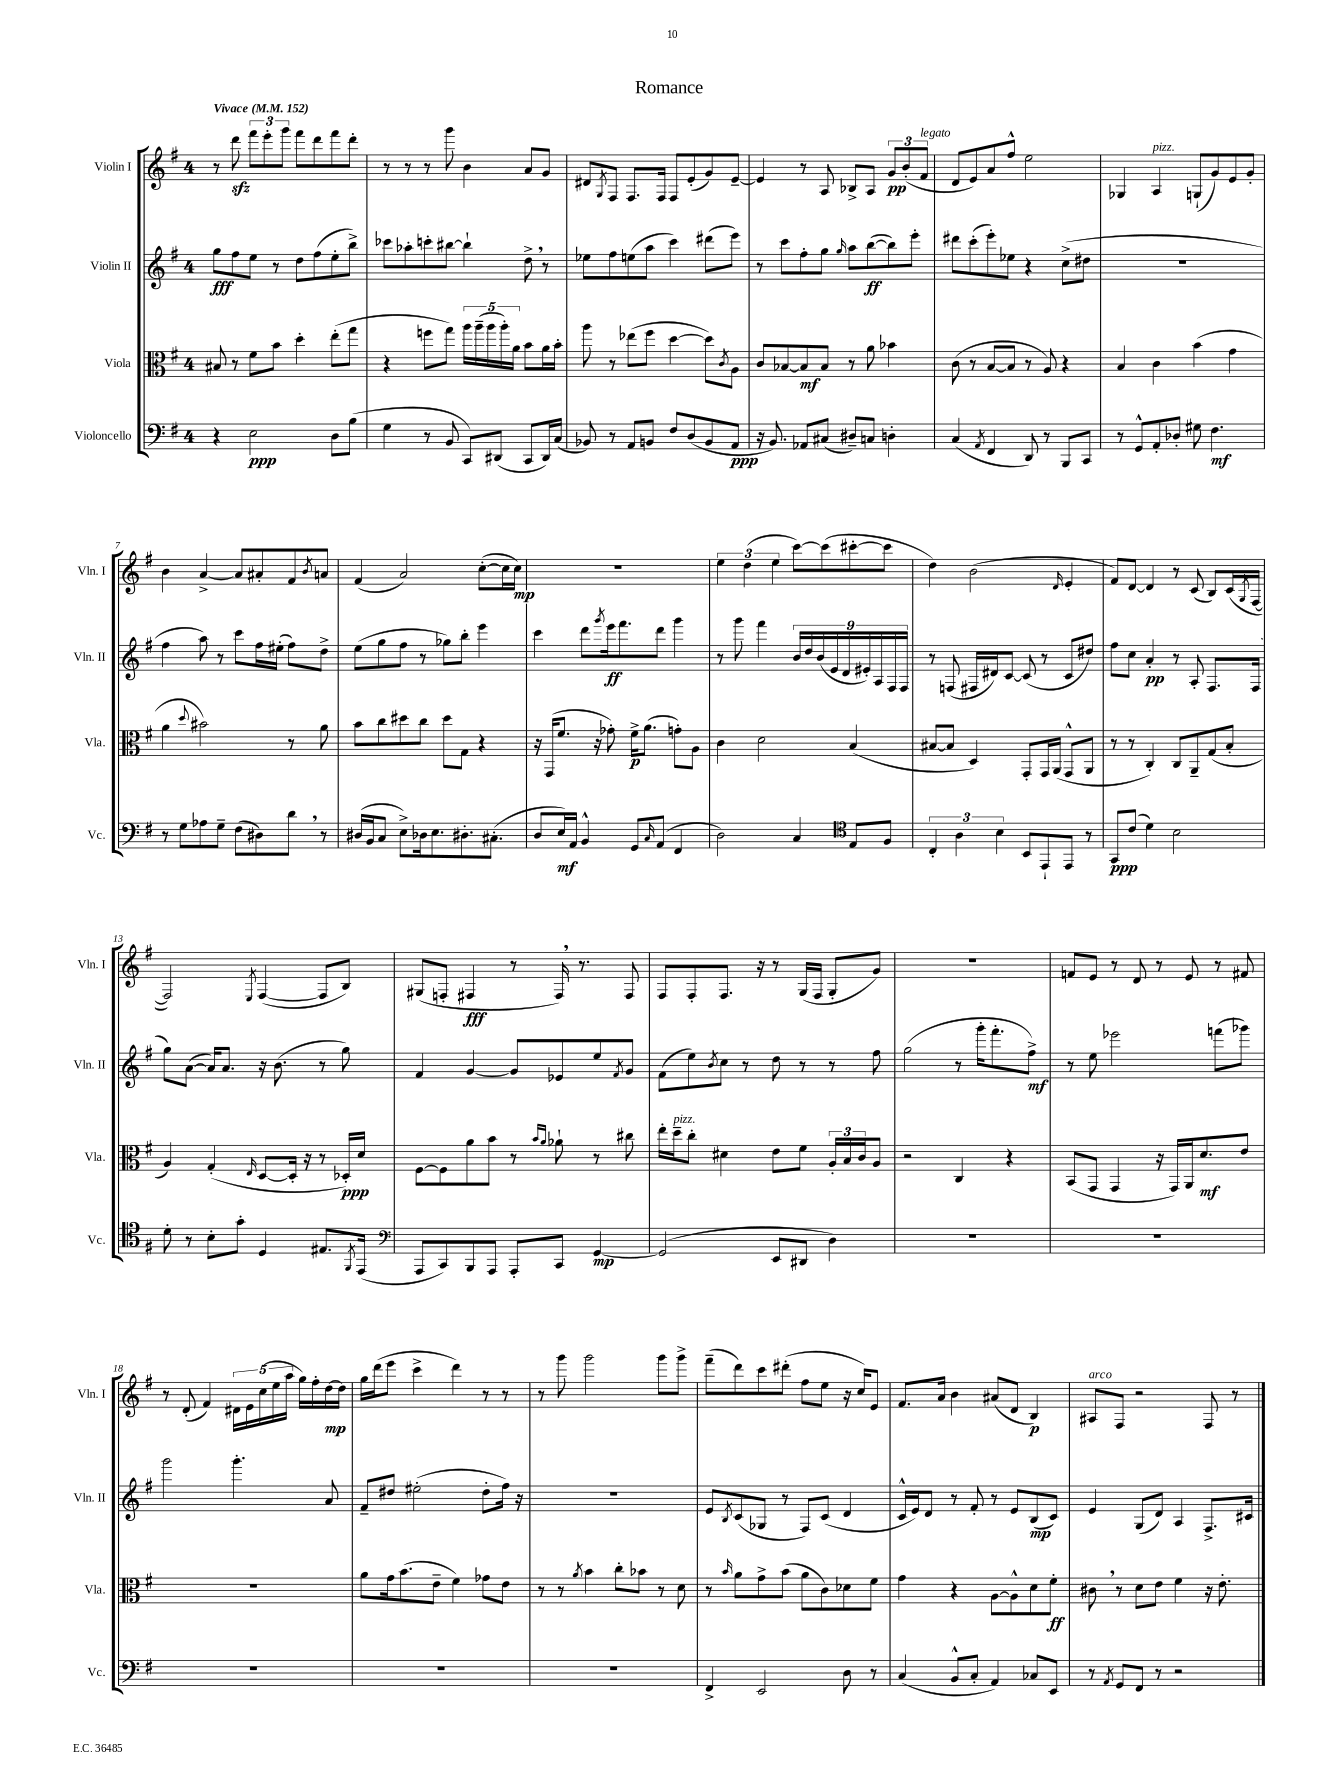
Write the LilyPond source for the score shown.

\header { title = "Romance" }
<<
\new StaffGroup <<
\new Staff = "s0" \with { instrumentName = "Violin I" shortInstrumentName = "Vln. I" } {
    \clef treble \key g \major \once \override Staff.TimeSignature.style = #'single-digit \time 4/4 \tempo "Vivace" 4 = 152
    r8 d'''8\sfz \tuplet 3/2 { fis'''8 e'''8-. g'''8 } fis'''8 d'''8 fis'''8 d'''8-. |
    r8 r8 r8 g'''8 b'4 a'8 g'8 |
    dis'8 \acciaccatura { g8 } fis8 fis8. fis16 fis8 e'8-.( g'8) e'8~-- |
    e'4 r8 a8 bes8-> a8 \tuplet 3/2 { g'8\pp b'8-.( fis'8^\markup { \italic "legato" } } |
    d'8 e'8) a'8 fis''8-^ e''2 |
    ges4 a4^\markup { \italic "pizz." } g8-!( g'8) e'8 g'8-. |
    b'4 a'4~-> a'8 ais'8-. fis'8 \acciaccatura { b'8 } a'8 |
    fis'4( a'2) c''8~-.( c''16 c''16\mp) |
    R1 |
    \tuplet 3/2 { e''4 d''4( e''4 } c'''8~) c'''8( cis'''8~-. cis'''8 |
    d''4) b'2( \grace { d'16 } e'4-. |
    fis'8) d'8~ d'4 r8 c'8( b8) c'16( \acciaccatura { g8 } fis16~ |
    fis2) \acciaccatura { e8 } fis4~( fis8 b8) |
    gis8( f8-. fis4\fff r8 fis16) \breathe r8. fis8 |
    fis8 fis8-. fis8. r16 r8 g16( fis16 g8-. g'8) |
    R1 |
    f'8 e'8 r8 d'8 r8 e'8 r8 fis'8 |
    r8 d'8-.( fis'4) \tuplet 5/4 { dis'16 e'16 c''16( e''16 a''16 } g''16) fis''16-. d''16~\mp d''16 |
    g''16 d'''16( e'''8 c'''4-> d'''4) r8 r8 |
    r8 g'''8 g'''2 g'''8 g'''8-> |
    fis'''8--( d'''8) c'''8 dis'''8-.( fis''8 e''8 r16 c''16) e'8 |
    fis'8. a'16 b'4 ais'8( d'8 b4\p) |
    ais8^\markup { \italic "arco" } fis8 r2 fis8 r8 \bar "|." |
}
\new Staff = "s1" \with { instrumentName = "Violin II" shortInstrumentName = "Vln. II" } {
    \clef treble \key g \major \once \override Staff.TimeSignature.style = #'single-digit \time 4/4
    g''8\fff fis''8 e''8 r8 d''8 fis''8( e''8-. b''8->) |
    ces'''8 aes''8-. c'''8-. bis''8~ bis''4-! d''8-> \breathe r8 |
    ees''8 fis''8 e''8( a''8 c'''4) dis'''8( e'''8) |
    r8 c'''8 fis''8-. g''8 \grace { g''16 } a''8 b''8~\ff( b''8) e'''8-. |
    dis'''8 c'''8-.( e'''8-.) ees''8 r4 c''8->( dis''8 |
    R1 |
    fis''4 a''8) r8 c'''8 fis''16 eis''16-.( fis''8) d''8-> |
    e''8( g''8 fis''8 r8 ges''8) b''8-. e'''4 |
    c'''4 d'''8 \acciaccatura { g'''8 } e'''16\ff fis'''8. d'''8 g'''4 |
    r8 g'''8 fis'''4 \tuplet 9/8 { b'16 d''16 b'16( e'16 d'16 eis'16-.) a16 fis16 fis16 } |
    r8 f8( fis16 dis'16) c'8~ c'8( r8 c'8 dis''8) |
    fis''8 c''8 a'4-.\pp r8 a8-. fis8. fis16( |
    g''8) a'8~( a'16) a'8. r16 b'8.( r8 g''8) |
    fis'4 g'4~ g'8 ees'8 e''8 \acciaccatura { fis'8 } g'8 |
    fis'8( e''8) \acciaccatura { b'8 } c''8 r8 d''8 r8 r8 fis''8 |
    g''2( r8 g'''16-. fis'''8.-. fis''8->\mf) |
    r8 e''8 ees'''2 f'''8( ges'''8) |
    g'''2 g'''4.-. a'8 |
    fis'8-- dis''8 eis''2-.( dis''8-. fis''16) r16 |
    R1 |
    e'8 \acciaccatura { b8 } c'8( ges8 r8 fis8) c'8( d'4 |
    c'16-^ e'16) d'8 r8 fis'8-. r8 e'8 b8\mp( c'8) |
    e'4 g8( d'8) a4 fis8.-> cis'16 \bar "|." |
}
\new Staff = "s2" \with { instrumentName = "Viola" shortInstrumentName = "Vla." } {
    \clef alto \key g \major \once \override Staff.TimeSignature.style = #'single-digit \time 4/4
    bis8 r8 fis'8 b'8 d''4-. e''8-.( g''8 |
    r4 f''8 g''8) \tuplet 5/4 { a''16 a''16--( a''16 a''16-.) a'16 } b'8 a'16 b'16-. |
    a''8 r8 ees''8( fis''8 d''4~ d''8) \acciaccatura { c'8 } a8 |
    c'8 bes8~ bes8\mf bes8 r8 a'8 bes'4 |
    c'8( r8 b8~ b8 r8 a8) r4 |
    b4 c'4 b'4( g'4 |
    a'4 \appoggiatura { d''8 } bis'2) r8 a'8 |
    b'8 c''8 dis''8 c''8 dis''8 g8 r4 |
    r16 g,16( fis'8. r16 ges'8-.) fis'16->\p a'8.( g'8-.) a8 |
    c'4 d'2 b4( |
    bis8~ bis8 d4) g,8-. g,16 a,16( g,8-^ a,8 |
    r8 r8 c4-.) c8 a,8-- g8( b8-. |
    a4) g4-.( \grace { e16 } d8~ d16-. r16 r8 des16-.\ppp) d'16 |
    fis8~ fis8 a'8 b'8 r8 \grace { b'16 a'16 } aes'8-! r8 cis''8 |
    e''16-. d''16--^\markup { \italic "pizz." } c''8-. dis'4 e'8 fis'8 \tuplet 3/2 { a16-. b16 c'16 } a8 |
    r2 c4 r4 |
    b,8( g,8 g,4 r16 g,16) a,16 d'8.\mf e'8 |
    R1 |
    a'8 g'16 b'8.( e'8-- fis'4) ges'8 e'8 |
    r8 r8 \acciaccatura { a'8 } b'4 c''8-. bes'8 r8 d'8 |
    r8 \grace { b'16 } a'8 g'8-> b'8( a'8 c'8) des'8 fis'8 |
    g'4 r4 a8~ a8-^ d'8 fis'8-.\ff |
    cis'8 \breathe r8 d'8 e'8 fis'4 r16 e'8.-. \bar "|." |
}
\new Staff = "s3" \with { instrumentName = "Violoncello" shortInstrumentName = "Vc." } {
    \clef bass \key g \major \once \override Staff.TimeSignature.style = #'single-digit \time 4/4
    r4 e2\ppp d8 b8( |
    g4 r8 b,8 c,8) dis,8( c,8 dis,16) c16( |
    bes,8) r8 a,8 b,8 fis8 d8( b,8 a,8\ppp |
    r16 b,8.) aes,8 cis8( dis8--) c8 d4-. |
    c4( \acciaccatura { a,8 } fis,4 d,8) r8 b,,8 c,8 |
    r8 g,8-^ a,8-. des8-. gis8 fis4.\mf |
    r8 g8 aes8 g8-- fis8( dis8) d'8 \breathe r8 |
    dis16( b,16 c8 e8->) des16 e8. dis8.-. cis8.-.( |
    d8 e16\mf) a,16 b,4-^ g,8 \grace { c16 } a,8( fis,4 |
    d2) c4 \clef tenor e8 fis8 |
    \tuplet 3/2 { c4-. a4 b4 } b,8 e,8-! e,8 r8 |
    g,8\ppp c'8( d'4) b2 |
    d'8-. r8 b8-. g'8-. d4 eis8. \acciaccatura { fis,8 } e,16( |
    \clef bass a,,8 c,8) b,,8 a,,8 a,,8-. c,8 g,4~\mp |
    g,2( e,8 dis,8 d4) |
    R1 |
    R1 |
    R1 |
    R1 |
    R1 |
    fis,4-> e,2 d8 r8 |
    c4( b,8-^ c8-. a,4) ces8 e,8 |
    r8 \acciaccatura { a,8 } g,8 fis,8 r8 r2 \bar "|." |
}
>>
>>
